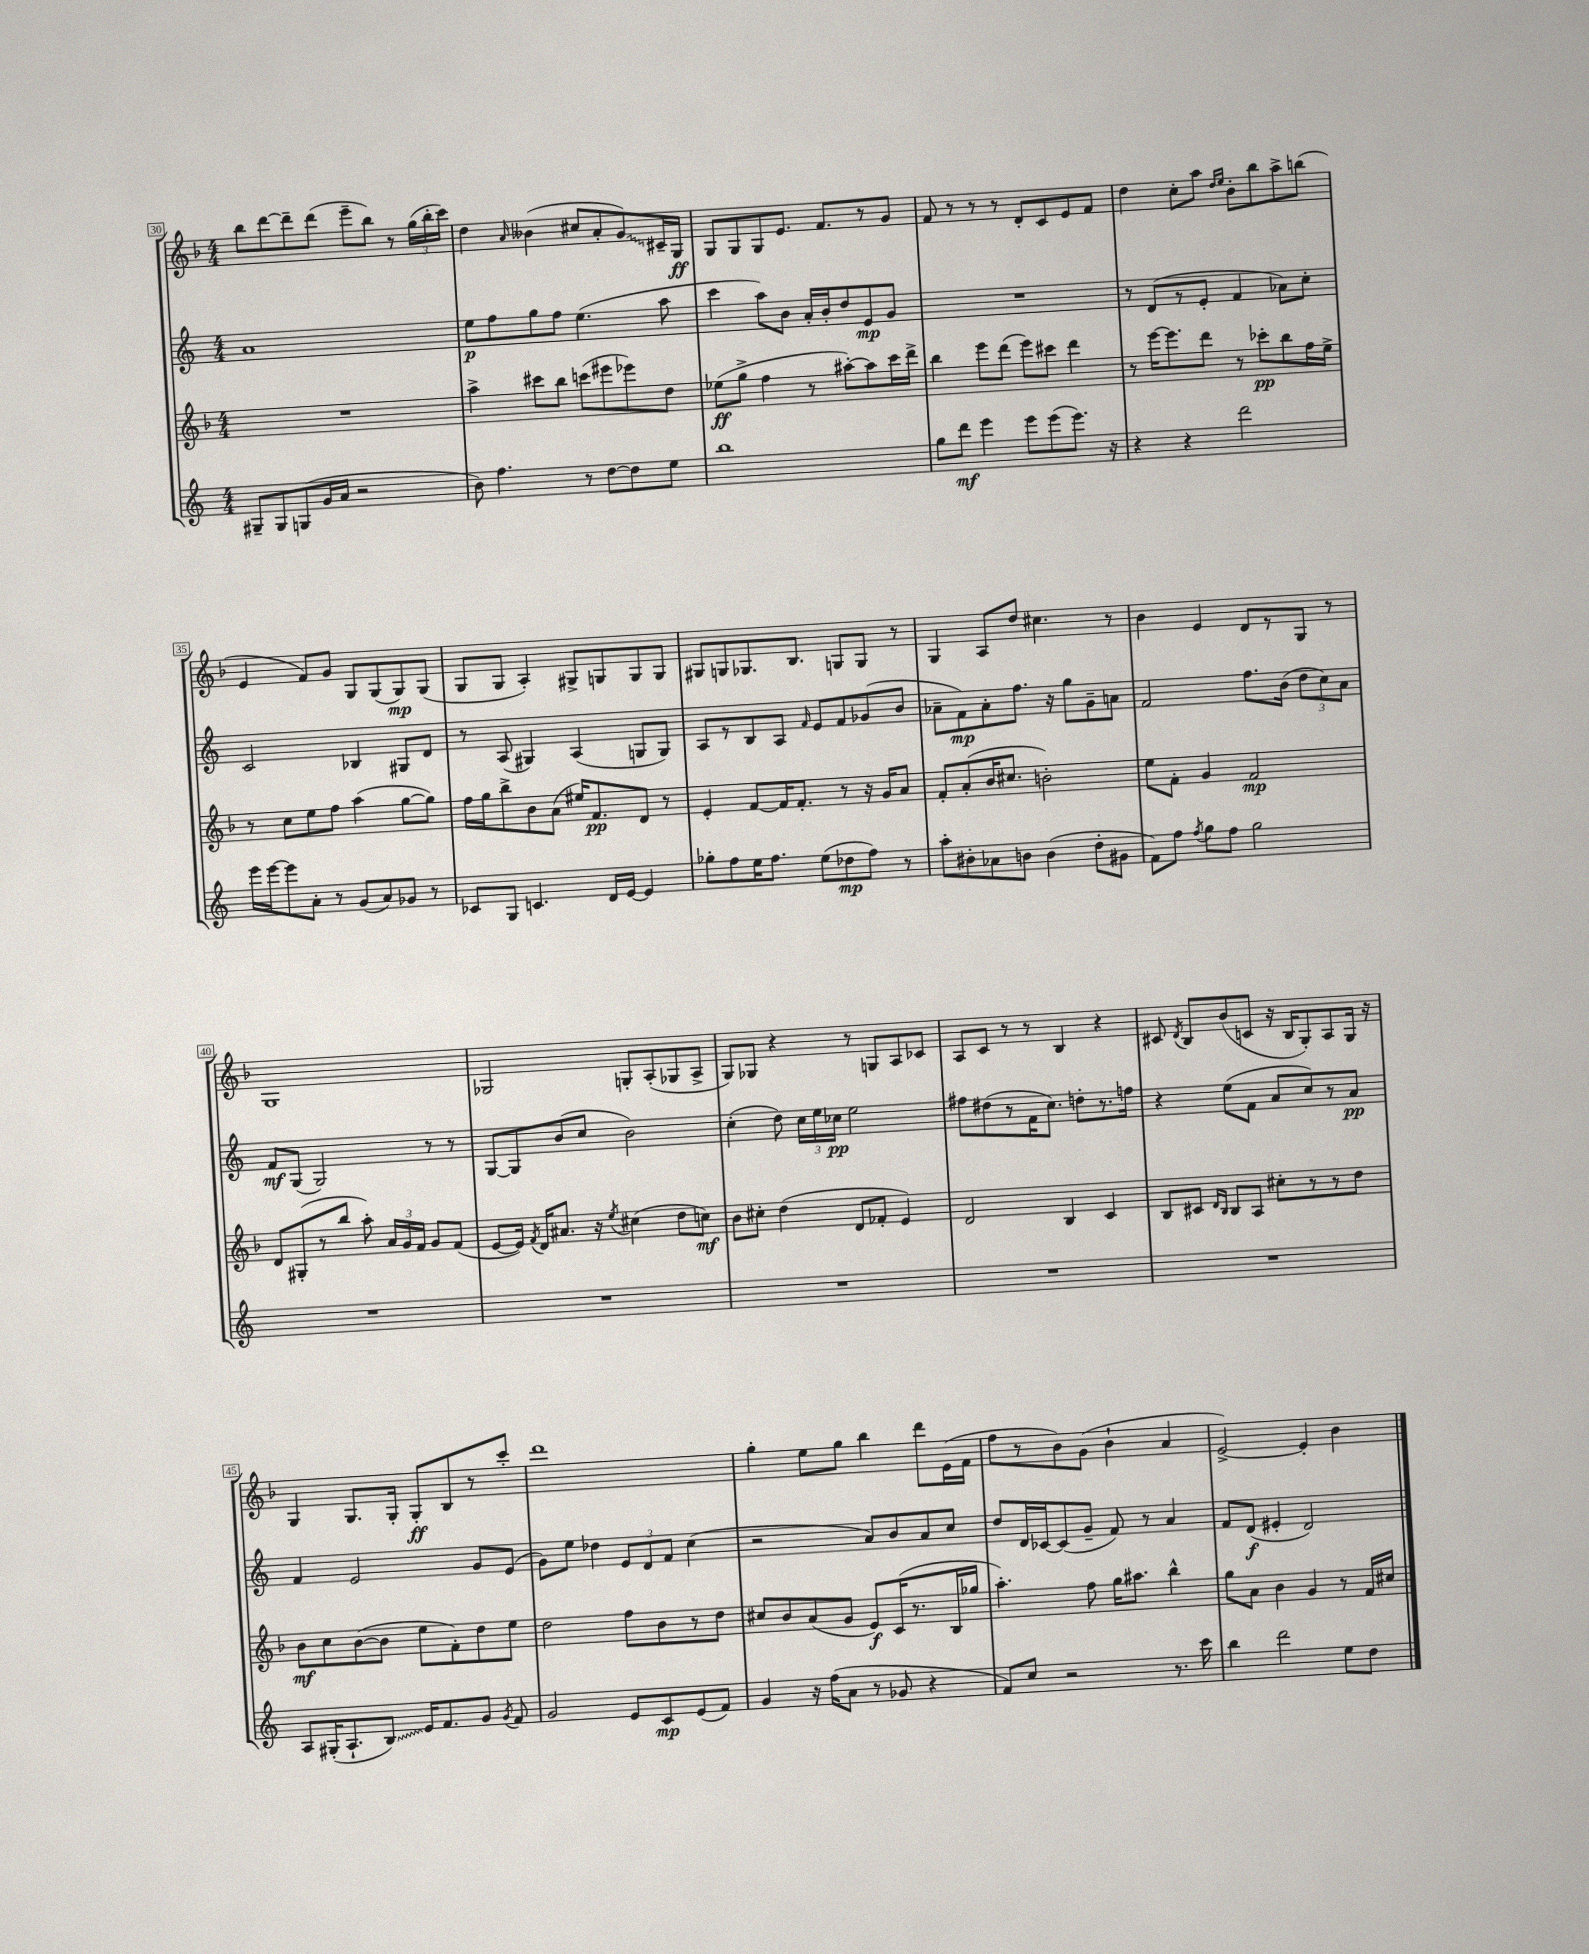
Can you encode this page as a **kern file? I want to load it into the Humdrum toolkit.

**kern	**kern	**kern	**kern
*staff4	*staff3	*staff2	*staff1
*clefG2	*clefG2	*clefG2	*clefG2
*k[]	*k[b-]	*k[]	*k[b-]
*M4/4	*M4/4	*M4/4	*M4/4
8G#~	1r	1a	8bb-
8G#	.	.	[8ddd
(8G	.	.	8ddd~]
16g	.	.	(8ddd
16a	.	.	.
2r	.	.	8eee~
.	.	.	8bb-)
.	.	.	8r
.	.	.	(24gg
.	.	.	24bb-'
.	.	.	24ccc)
=	=	=	=
8b)	4aa^	8ee	4dd
4.ff	.	8ff	.
.	.	.	16qqa
.	8ccc#	8gg	(4b--
.	8bb-	8ff	.
8r	(8ccc	(4.ee	8cc#
[8dd	8eee#	.	8a'
8dd]	8eee-)	.	8g)
8ee	8dd	8aa	16c#~
.	.	.	16G
=	=	=	=
1bb	(8ee-	4ccc	8G
.	8gg^	.	8G
.	4ff	8aa)	8G
.	.	8b	8.e
.	8r	16a'	.
.	.	16b'	8.f
.	[8aa#')	8dd	.
.	8aa#]	8e	8r
.	16ccc	8g	8g
.	16ddd^	.	.
=	=	=	=
8gg	4bb-	1r	8f
8ddd	.	.	8r
4eee	8eee	.	8r
.	(8ddd	.	8r
8eee	8eee)	.	8d'
(8eee	8ccc#	.	8c
8.eee)	4ddd	.	8e
.	.	.	8f
16r	.	.	.
=	=	=	=
4r	8r	8r	4dd
.	[16eee	(8d	.
.	8.eee]	.	.
4r	.	8r	8cc'
.	8ddd	8e'	8aa
.	.	.	16qqdd
.	.	.	16qqee
2ddd	8r	4f	8b-'
.	8ccc-'	.	8bb-
.	8bb-	8a-)	8aa^
.	16ff	8cc'	(8bb
.	16ee^	.	.
=	=	=	=
16eee	8r	2c	4e
[16eee	.	.	.
8eee]	8cc	.	.
8a'	8ee	.	8f)
8r	8ff	.	8g
(8g	(4aa	4B-	8G
8a)	.	.	(8G
8g-	[8gg	8G#	8G)
8r	8gg])	8d	(8G
=	=	=	=
8c-	16ff	8r	8G
.	16gg	.	.
8G	8bb-^	(8A	8G
4.c	8b-	4G#)	4A')
.	(8a	.	.
.	16ee#)	(4A	8G#^
.	8.f	.	.
16d	.	.	8G
[16e	.	.	.
4e]	8d	8G	8G
.	8r	8G)	8G
=	=	=	=
8gg-'	4e'	8A	8G#
8ff	.	8r	8G
16ee	[8f	8B	8.G-
8.ff	.	.	.
.	16f]	8A	.
.	8.f'	.	8.B-
.	.	16qqf	.
(8ee	.	8e	.
8dd-	8r	8f	8G
8ff)	16r	(8g-	8G
.	16g	.	.
8r	8a	8b	8r
=	=	=	=
8aa'	8f'	8a-~	4G
8b#'	(8a'	8f)	.
8a-	16b-	8a-'	8A
.	8.cc#	.	.
8b	.	8.ff	8dd
(4b	2b')	.	4.cc#
.	.	16r	.
.	.	8gg	.
8dd'	.	8g~	.
8g#	.	8a	8r
=	=	=	=
8f)	8ee	2f	4b-
8ff	8f'	.	.
8qff	.	.	.
8gg	4g	.	4e
8ff	.	.	.
2gg	2f	8.ff	8d
.	.	.	8r
.	.	(16b	.
.	.	12dd	8G
.	.	12cc)	.
.	.	.	8r
.	.	12a	.
=	=	=	=
1r	8d	8f	1G
.	(8G#'	(8G	.
.	8r	2G)	.
.	8bb-	.	.
.	8aa')	.	.
.	24a	.	.
.	24g	.	.
.	24f	.	.
.	8g	8r	.
.	(8f	8r	.
=	=	=	=
1r	[8e	[8G	2G-
.	16e])	8G]	.
.	8qf	.	.
.	16d	.	.
.	8.a#	(8b	.
.	.	8cc	.
.	16r	.	.
.	8qee	.	.
.	(4cc#	2b)	8G'
.	.	.	(8A'
.	8dd	.	8G-
.	8cc)	.	8A^
=	=	=	=
1r	8b-	(4cc'	8G)
.	8cc#'	.	8G-
.	(4dd	8dd)	4r
.	.	24cc	.
.	.	24ee	.
.	.	24cc-	.
.	8d	2ee	8r
.	8f-'	.	8G
.	4e)	.	8A
.	.	.	8c-
=	=	=	=
1r	2d	8ff#	8A
.	.	(8dd#	8c
.	.	8r	8r
.	.	16f	8r
.	.	8.cc)	.
.	4B-	.	4B-
.	.	8dd'	.
.	4c	8.r	4r
.	.	16ff	.
=	=	=	=
1r	8B-	4r	8c#
.	.	.	8qd
.	8c#	.	8B-
.	16qqd	.	.
.	16qqB-	.	.
.	8B-	(8ee	(8b-
.	8A	8f	8c
.	8cc#'	8a	16r
.	.	.	16B-
.	8r	8cc)	8G')
.	8r	8r	8A
.	8dd	8a	16G
.	.	.	16r
=	=	=	=
8A	8b-	4f	4G
(16G#'	8cc	.	.
8.A`	.	.	.
.	([8b-	2e	8.G
8B)	8b-]	.	.
.	.	.	16G'
16e	8ee	.	8G'
8.f	.	.	.
.	8f')	.	8B-
8g	8dd	8g	8r
8qg	.	.	.
8f	8ee	(8e	8ccc'
=	=	=	=
2g	2dd	8g)	1ddd
.	.	8ee	.
.	.	4dd-	.
8e	8ff	12e	.
.	.	12d	.
8c	8b-	.	.
.	.	12f	.
(8e	8r	(4cc	.
8f)	8dd	.	.
=	=	=	=
4g	8cc#	2r	4gg'
.	8b-	.	.
16r	(8a	.	8ee
(16ff	.	.	.
8a	8g	.	8gg
8r	8e)	8a)	4bb-
8g-	(16c	8b	.
.	8.r	.	.
4r	.	8a	8ddd
.	16B-	8cc	(16e
.	16gg-	.	16f
=	=	=	=
8f)	4.aa')	8dd	8ff
8cc	.	16d	8r
.	.	[16c-	.
2r	.	(8c-]	8b-)
.	8ff	8g~	(8g
.	16gg	8f)	4b-`
.	8.aa#	.	.
.	.	8r	.
8.r	4bb-^^	4a	4a
16ccc	.	.	.
=	=	=	=
4bb	8gg	8f	[2e^)
.	8a	(8d	.
2ddd	4b-	4e#'	.
.	4g	2d)	4e']
8ee	8r	.	4b-
8dd	16f	.	.
.	16cc#	.	.
==	==	==	==
*-	*-	*-	*-
